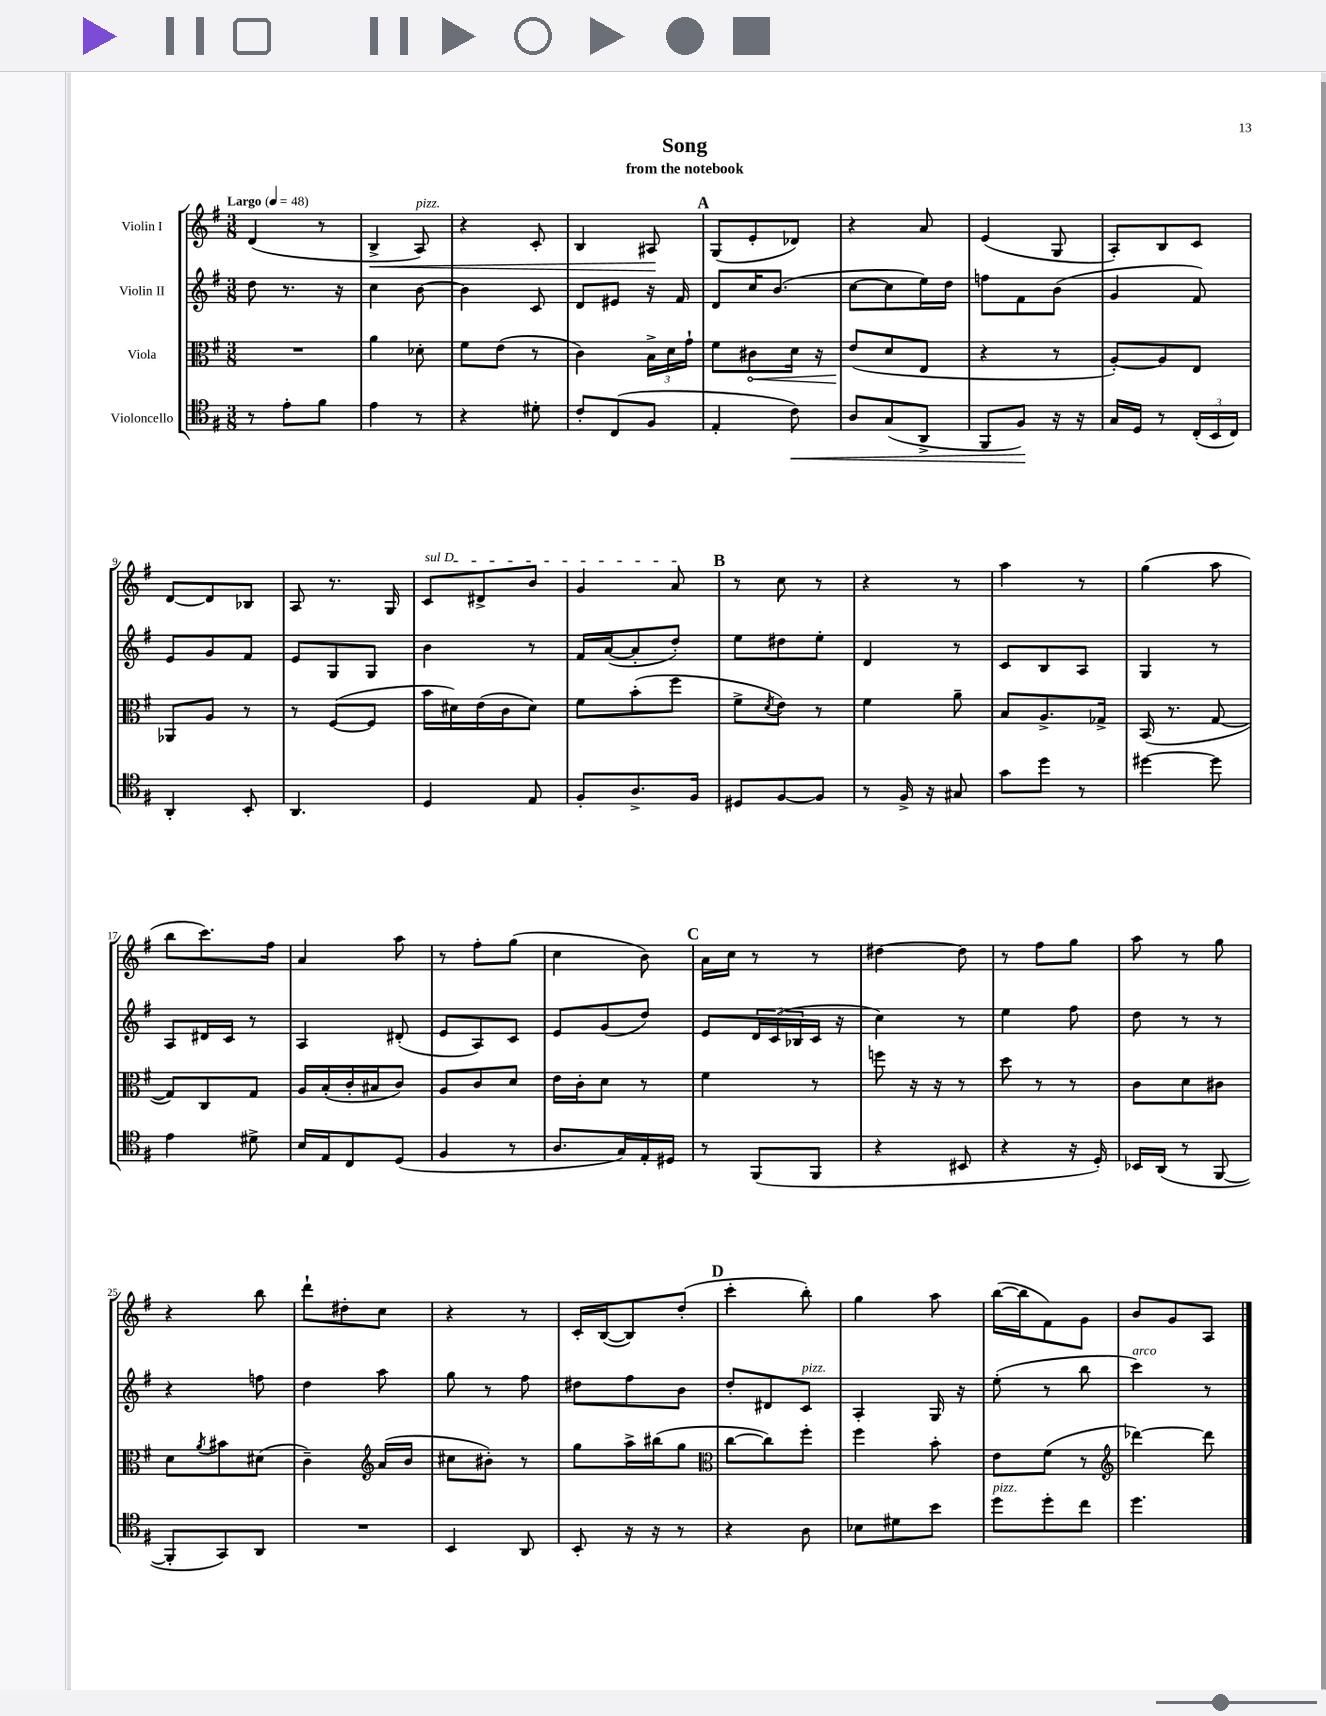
\header { title = "Song" subtitle = "from the notebook" }
<<
\new StaffGroup <<
\new Staff = "s0" \with { instrumentName = "Violin I" } {
    \clef treble \key g \major \numericTimeSignature \time 3/8 \tempo "Largo" 4 = 48
    d'4( r8 |
    b4->\< a8^\markup { \italic "pizz." }) |
    r4 c'8-. |
    b4 ais8\! |
    \mark \markup { \bold "A" } g8( e'8-. des'8) |
    r4 a'8 |
    e'4( g8 |
    a8-.) b8 c'8 |
    d'8~ d'8 bes8 |
    a8 r8. g16 |
    \once \override TextSpanner.bound-details.left.text = \markup { \italic "sul D" } c'8\startTextSpan dis'8-> b'8 |
    g'4 a'8\stopTextSpan |
    \mark \markup { \bold "B" } r8 c''8 r8 |
    r4 r8 |
    a''4 r8 |
    g''4( a''8 |
    b''8 c'''8.) fis''16 |
    a'4 a''8 |
    r8 fis''8-. g''8( |
    c''4 b'8) |
    \mark \markup { \bold "C" } a'16 c''16 r8 r8 |
    dis''4~ dis''8 |
    r8 fis''8 g''8 |
    a''8 r8 g''8 |
    r4 b''8 |
    d'''8-! dis''8-. c''8 |
    r4 r8 |
    c'16-. b16~( b8) d''8-.( |
    \mark \markup { \bold "D" } c'''4-. b''8-.) |
    g''4 a''8 |
    b''16~( b''16 fis'8) g'8 |
    b'8 g'8 a8 \bar "|." |
}
\new Staff = "s1" \with { instrumentName = "Violin II" } {
    \clef treble \key g \major \numericTimeSignature \time 3/8
    d''8 r8. r16 |
    c''4 b'8~ |
    b'4 c'8 |
    d'8 eis'8 r16 fis'16 |
    \mark \markup { \bold "A" } d'8 c''16 b'8.( |
    c''8~ c''8 e''16) d''16 |
    f''8 fis'8 b'8( |
    g'4 fis'8) |
    e'8 g'8 fis'8 |
    e'8 g8 g8 |
    b'4 r8 |
    fis'16 a'16~( a'8-. d''8-.) |
    \mark \markup { \bold "B" } e''8 dis''8 e''8-. |
    d'4 r8 |
    c'8 b8 a8 |
    g4 r8 |
    a8 dis'16 c'16 r8 |
    a4 dis'8-.( |
    e'8 a8) c'8 |
    e'8 g'8( d''8) |
    \mark \markup { \bold "C" } e'8 \tuplet 3/2 { d'16 c'16( bes16 } c'16 r16 |
    c''4) r8 |
    e''4 fis''8 |
    d''8 r8 r8 |
    r4 f''8 |
    d''4 a''8 |
    g''8 r8 fis''8 |
    dis''8 fis''8 b'8 |
    \mark \markup { \bold "D" } d''8-. dis'8 c'8^\markup { \italic "pizz." } |
    a4-. g16 r16 |
    e''8-.( r8 b''8 |
    c'''4^\markup { \italic "arco" }) r8 \bar "|." |
}
\new Staff = "s2" \with { instrumentName = "Viola" } {
    \clef alto \key g \major \numericTimeSignature \time 3/8
    R4. |
    a'4 des'8-. |
    fis'8 e'8( r8 |
    c'4) \tuplet 3/2 { b16-> d'16 g'16-! } |
    \mark \markup { \bold "A" } fis'8 \once \override Hairpin.circled-tip = ##t cis'8\< d'16 r16 |
    e'8\!( d'8 e8 |
    r4 r8 |
    a8~-.) a8 e8 |
    aes,8 a8 r8 |
    r8 fis8~( fis8 |
    b'16 dis'16) e'16( c'16 dis'8) |
    fis'8 b'8-.( fis''8 |
    \mark \markup { \bold "B" } fis'8-> \acciaccatura { d'8 } e'8) r8 |
    fis'4 a'8-- |
    b8 a8.-> ges16-> |
    b,16( r8. g8~ |
    g8) c8 g8 |
    a16 b16-.( c'16-. bis16 c'8) |
    a8 c'8 d'8 |
    e'16 c'16-. d'8 r8 |
    \mark \markup { \bold "C" } fis'4 r8 |
    f''8 r16 r16 r8 |
    d''8 r8 r8 |
    c'8 d'8 cis'8 |
    d'8 \acciaccatura { a'8 } bis'8 dis'8( |
    c'4--) \clef treble a'16( b'16 |
    cis''8 bis'8-.) r8 |
    g''8 a''16-> bis''16( g''8 |
    \mark \markup { \bold "D" } \clef alto c''8~ c''8) fis''8-. |
    fis''4 b'8-. |
    e'8 fis'8( r8 |
    \clef treble des'''4~) des'''8 \bar "|." |
}
\new Staff = "s3" \with { instrumentName = "Violoncello" } {
    \clef tenor \key g \major \numericTimeSignature \time 3/8
    r8 e'8-. fis'8 |
    e'4 r8 |
    r4 dis'8-. |
    c'8-. c8( fis8 |
    \mark \markup { \bold "A" } e4-. c'8\<) |
    a8 g8( a,8-> |
    fis,8 fis8\!) r16 r16 |
    g16 d16 r8 \tuplet 3/2 { c16-.( b,16 c16) } |
    a,4-. b,8-. |
    a,4. |
    d4 e8 |
    fis8-. a8.-> fis16 |
    \mark \markup { \bold "B" } dis8 fis8~ fis8 |
    r8 fis16-> r16 gis8 |
    g'8 d''8 r8 |
    dis''4~ dis''8 |
    e'4 dis'8-> |
    b16 e16 c8 d8( |
    fis4 r8 |
    a8. g16) e16-. dis16 |
    \mark \markup { \bold "C" } r8 fis,8( fis,8 |
    r4 bis,8 |
    r4 r16 d16-.) |
    bes,16 a,16( r8 fis,8~ |
    fis,8-. g,8) a,8 |
    R4. |
    b,4 a,8 |
    b,8-. r16 r16 r8 |
    \mark \markup { \bold "D" } r4 a8 |
    bes8 dis'8 b'8 |
    d''8^\markup { \italic "pizz." } d''8-. c''8 |
    d''4. \bar "|." |
}
>>
>>
